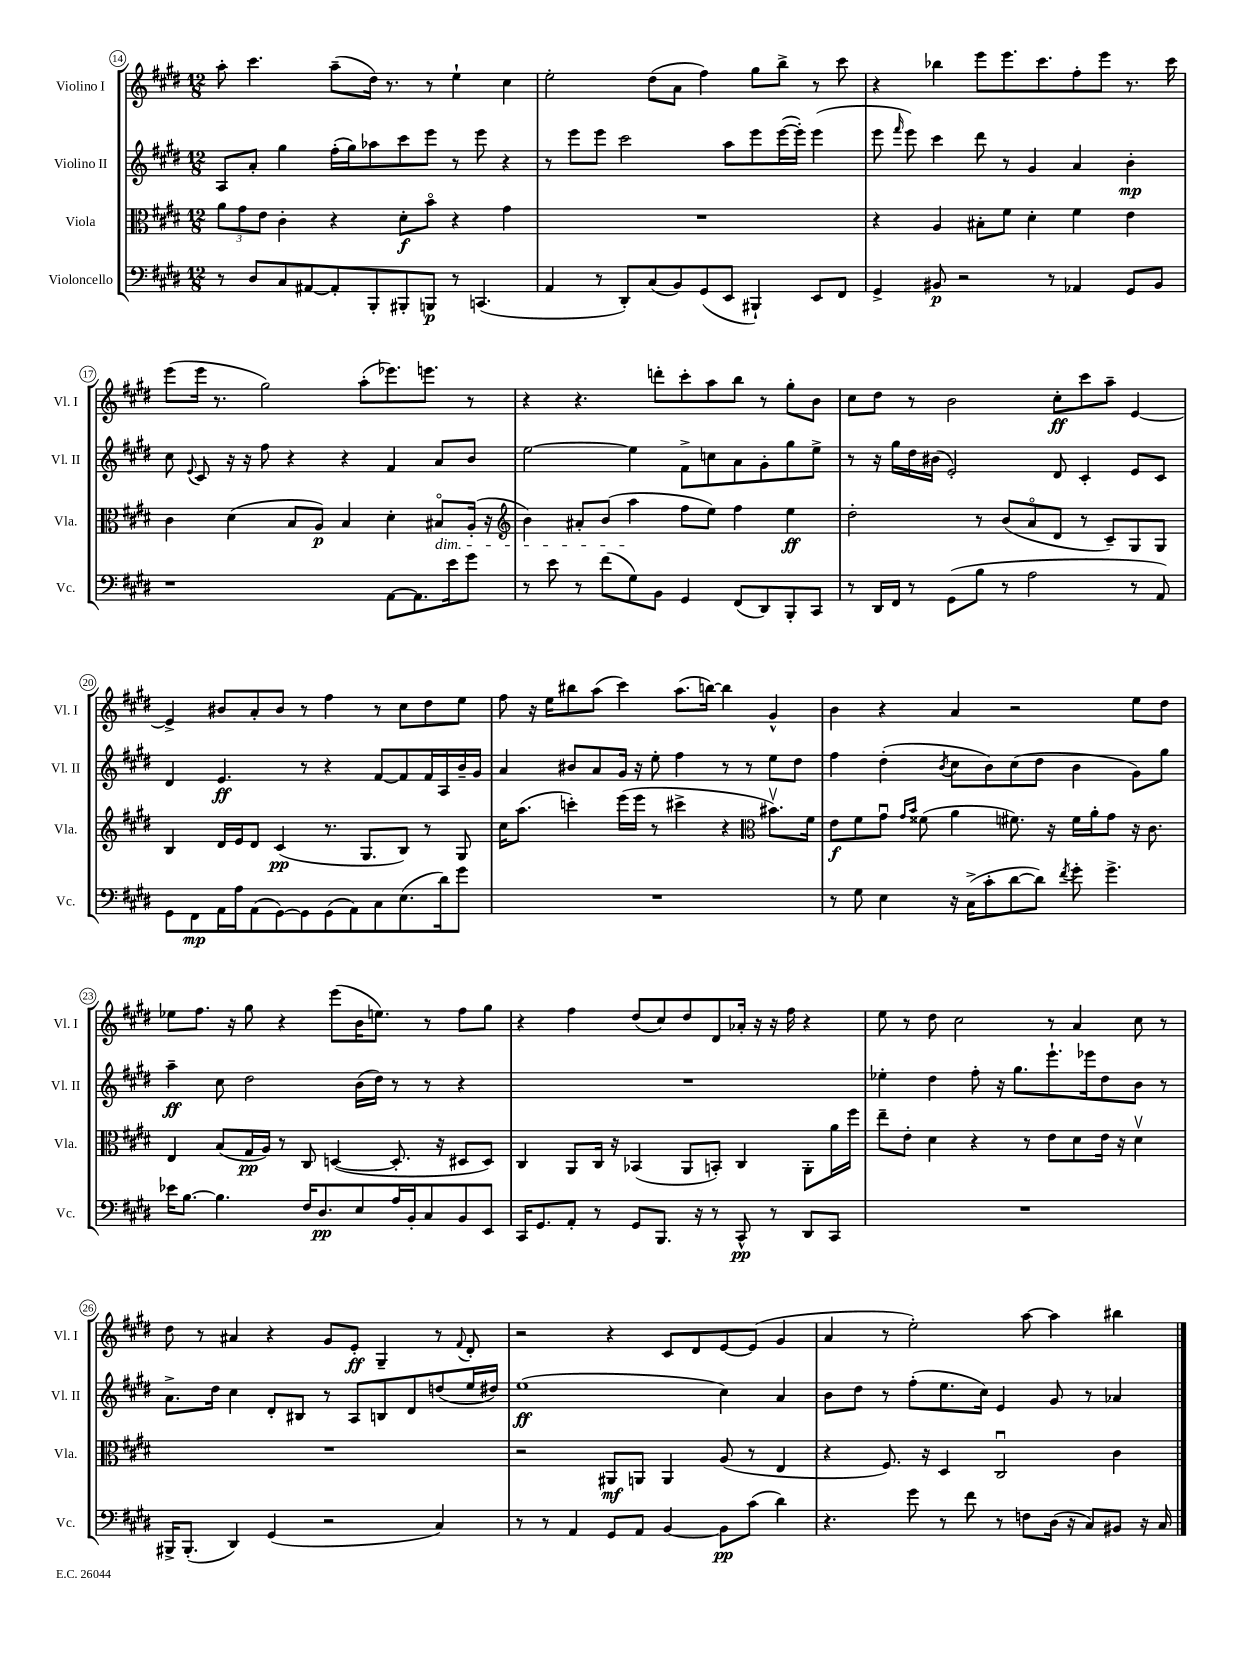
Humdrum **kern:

**kern	**kern	**kern	**kern
*staff4	*staff3	*staff2	*staff1
*clefF4	*clefC3	*clefG2	*clefG2
*k[f#c#g#d#]	*k[f#c#g#d#]	*k[f#c#g#d#]	*k[f#c#g#d#]
*M12/8	*M12/8	*M12/8	*M12/8
8r	12a	8A	8aa'
.	12g#	.	.
8D#	.	8a'	4.ccc#
.	12e	.	.
8C#	4c#'	4gg#	.
[8AA#	.	.	.
8AA#']	4r	(16ff#'	(8aa~
.	.	16gg#)	.
8BBB'	.	8aa-	16dd#)
.	.	.	8.r
8BBB#'	8d#'	8ccc#	.
8BBB	8bo	8eee	8r
8r	4r	8r	4ee`
(4.CC	.	8eee	.
.	4g#	4r	4cc#
=	=	=	=
4AA	1.r	8r	2ee'
.	.	8eee	.
8r	.	8eee	.
8DD#')	.	2ccc#	.
(8C#	.	.	(8dd#
8BB)	.	.	8a
(8GG#	.	.	4ff#)
8EE	.	8aa	.
4BBB#`)	.	8eee	8gg#
.	.	([16eee	8bb^
.	.	16eee'])	.
8EE	.	(4eee	8r
8FF#	.	.	8ccc#
=	=	=	=
4GG#^	4r	8eee	4r
.	.	16qqfff#	.
.	.	8eee)	.
8BB#	4A	4ccc#	4bb-
2r	.	.	.
.	8B#'	8ddd#	8eee
.	8f#	8r	8.eee
.	4d#'	4g#	.
.	.	.	8.ccc#
8r	.	.	.
4AA-	4f#	4a	8ff#'
.	.	.	8eee
8GG#	4e	4b'	8.r
8BB#	.	.	.
.	.	.	16ccc#
=	=	=	=
1r	4c#	8cc#	(8eee
.	.	8qqe	.
.	.	8c#	16eee
.	.	.	8.r
.	(4d#	16r	.
.	.	16r	.
.	.	8ff#	2gg#)
.	8B	4r	.
.	8A)	.	.
.	4B	4r	.
.	.	.	(8aa'
[8AA	4d#'	4f#	8.eee-)
8.AA]	.	.	.
.	.	.	8.eee
.	8B#o	8a	.
16e	.	.	.
8g#	(16A'	8b	8r
.	16r	.	.
=	=	=	=
*	*clefG2	*	*
8r	4b)	[2ee	4r
8e	.	.	.
8r	8a#'	.	4.r
(8f#	(8b	.	.
8G#)	4aa	4ee]	.
8BB	.	.	8ddd'
4GG#	8ff#	8f#^	8ccc#'
.	8ee)	8cc	8aa
(8FF#	4ff#	8a	8bb
8DD#)	.	8g#'	8r
8BBB'	4ee	8gg#	8gg#'
8CC#	.	8ee^	8b
=	=	=	=
8r	2dd#'	8r	8cc#
16DD#	.	16r	8dd#
16FF#	.	16gg#	.
8r	.	16dd#	8r
.	.	(16b#	.
(8GG#	.	2e')	2b
8B	8r	.	.
8r	(8b	.	.
2A	8ao	.	.
.	8d#	8d#	8cc#'
.	8r	4c#'	8ccc#
.	8c#~)	.	8aa~
8r	8G#	8e	[4e
8AA)	8G#	8c#	.
=	=	=	=
8GG#	4B	4d#	4e^]
8FF#	.	.	.
16AA	16d#	4.e	8b#
16A	16e	.	.
(8AA	8d#	.	8a'
[8GG#)	(4c#	.	8b#
8GG#]	.	8r	8r
(8GG#	8.r	4r	4ff#
8AA)	.	.	.
.	8.G#	.	.
8C#	.	[8f#	8r
(8.E	8B)	8f#]	8cc#
.	8r	16f#	8dd#
16d#)	.	16A	.
8g#	8G#	16b~	8ee
.	.	16g#	.
=	=	=	=
1.r	16cc#	4a	8ff#
.	(8.aa	.	.
.	.	.	16r
.	.	.	16ee
.	4ccc')	8b#	8bb#
.	.	8a	(8aa
.	(16eee	16g#	4ccc#)
.	16eee	16r	.
.	8r	8ee'	.
.	4ccc#^	4ff#	(8.aa
.	.	.	[16bb)
.	4r	8r	4bb]
.	.	8r	.
*	*clefC3	*	*
.	8.b#v)	8ee	4g#^^
.	.	8dd#	.
.	16f#	.	.
=	=	=	=
8r	8e	4ff#	4b
8G#	8f#	.	.
4E	8g#u	(4dd#'	4r
.	16qqg#	.	.
.	16qqb	.	.
.	(8f##	.	.
.	.	8qb	.
16r	4a	8cc#	4a
(16C#^	.	.	.
8c#'	.	8b)	.
[8d#	8.f#)	(8cc#	2r
8d#])	.	8dd#	.
.	16r	.	.
8qf#	.	.	.
8g#'	16f#	4b	.
.	16a'	.	.
4.g#^	8g#	.	.
.	16r	8g#)	8ee
.	8.c#	.	.
.	.	8gg#	8dd#
=	=	=	=
16e-	4E	4aa~	8ee-
[8.B	.	.	.
.	.	.	8.ff#
4.B]	(8B	8cc#	.
.	.	.	16r
.	16G#	2dd#	8gg#
.	16A)	.	.
.	8r	.	4r
16F#	8C#	.	.
8.D#	.	.	.
.	([4D	.	(8eee
8E	.	(16b	16b
.	.	16dd#)	8.ee)
16A	8.D']	8r	.
16BB'	.	.	.
8C#	.	8r	8r
.	16r	.	.
8BB	8D#	4r	8ff#
8EE	8D#)	.	8gg#
=	=	=	=
16CC#	4C#	1.r	4r
8.GG#	.	.	.
8AA'	8AA	.	4ff#
8r	16C#	.	.
.	16r	.	.
8GG#	(4BB-	.	(8dd#
8.BBB	.	.	8cc#)
.	8AA	.	8dd#
16r	.	.	.
8r	8BB')	.	8d#
8CC#^^	4C#	.	16a-'
.	.	.	16r
8r	.	.	16r
.	.	.	16ff#
8DD#	8AA'	.	4r
8CC#	16a	.	.
.	16ff#	.	.
=	=	=	=
1.r	8ee~	4ee-'	8ee
.	8e'	.	8r
.	4d#	4dd#	8dd#
.	.	.	2cc#
.	4r	8ff#'	.
.	.	16r	.
.	.	8.gg#	.
.	8r	.	.
.	8e	8.eee`	8r
.	8d#	.	4a
.	.	16eee-	.
.	16e	8dd#	.
.	16r	.	.
.	4d#v	8b	8cc#
.	.	8r	8r
=	=	=	=
16BBB#^	1.r	8.a^	8dd#
(8.BBB#'	.	.	.
.	.	.	8r
.	.	16dd#	.
4DD#)	.	4cc#	4a#
(4GG#	.	8d#'	4r
.	.	8B#	.
2r	.	8r	8g#
.	.	8A	8e'
.	.	8B	4G#~
.	.	8d#	.
4C#)	.	(8dd	8r
.	.	.	8qqf#
.	.	16ee	8d#'
.	.	16dd#)	.
=	=	=	=
8r	2r	(1ee	2r
8r	.	.	.
4AA	.	.	.
8GG#	8AA#	.	4r
8AA	8AA	.	.
[4BB	4AA	.	8c#
.	.	.	8d#
8BB]	(8A	4cc#)	[8e
(8c#	8r	.	(8e]
4d#)	4E	4a	4g#
=	=	=	=
4.r	4r	8b	4a
.	.	8dd#	.
.	8.F#)	8r	8r
8g#	.	(8ff#'	2ee')
.	16r	.	.
8r	4D#	8.ee	.
8f#	.	.	.
.	.	16cc#)	.
8r	2C#u	4e	.
8F	.	.	[8aa
(16D#	.	8g#	4aa]
16r	.	.	.
8C#)	.	8r	.
8BB#	4c#	4a-	4bb#
16r	.	.	.
16C#	.	.	.
==	==	==	==
*-	*-	*-	*-
